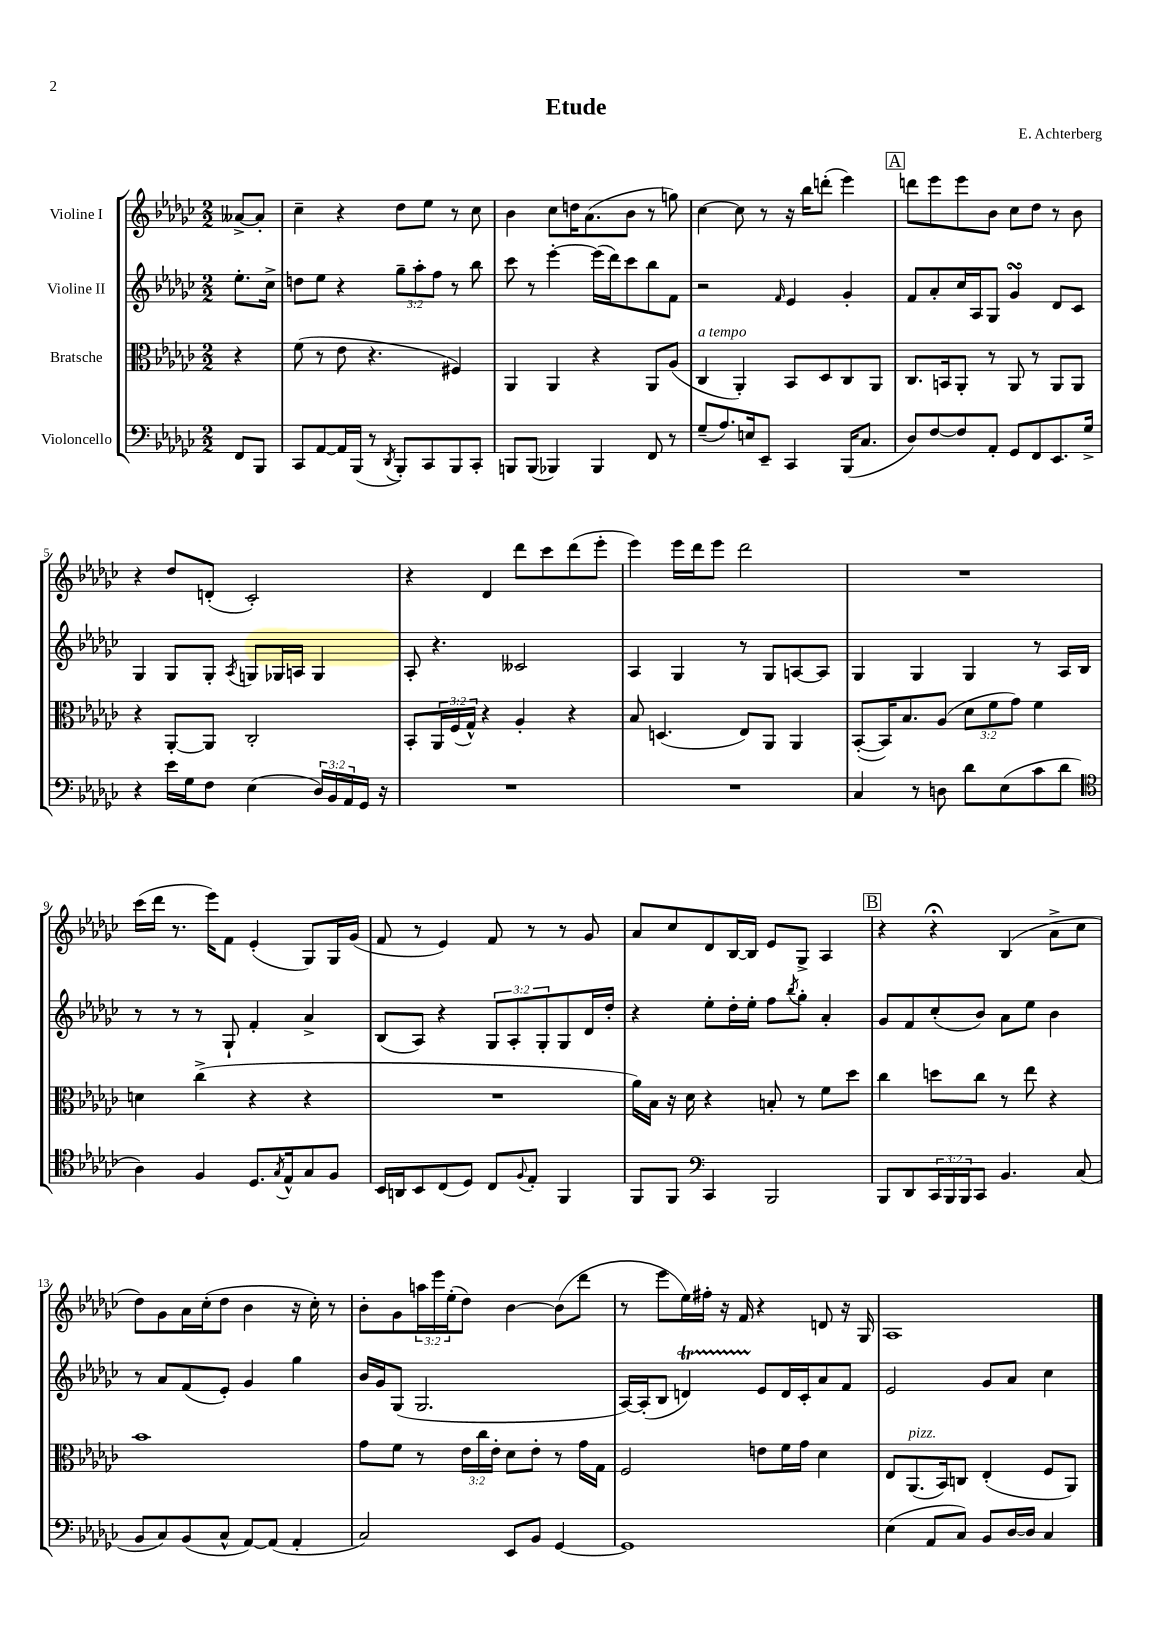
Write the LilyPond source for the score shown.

\header { title = "Etude" composer = "E. Achterberg" }
<<
\new StaffGroup <<
\new Staff = "s0" \with { instrumentName = "Violine I" } {
    \clef treble \key ges \major \numericTimeSignature \time 2/2 \override Staff.TupletNumber.text = #tuplet-number::calc-fraction-text \partial 4
    aeses'8~-> aeses'8-. |
    ces''4-- r4 des''8 ees''8 r8 ces''8 |
    bes'4 ces''8 d''16 aes'8.( bes'8 r8 g''8) |
    ces''4~ ces''8 r8 r16 bes''16 d'''8-.( ees'''4) |
    \mark \markup { \box "A" } d'''8 ees'''8 ees'''8 bes'8 ces''8 des''8 r8 bes'8 |
    r4 des''8 d'8-.( ces'2-.) |
    r4 des'4 des'''8 ces'''8 des'''8( ees'''8-. |
    ees'''4) ees'''16 des'''16 ees'''8 des'''2 |
    R1 |
    ces'''16( des'''16 r8. ees'''16) f'8 ees'4-.( ges8) ges16 ges'16( |
    f'8 r8 ees'4) f'8 r8 r8 ges'8 |
    aes'8 ces''8 des'8 bes16~ bes16 ees'8 ges8-> aes4 |
    \mark \markup { \box "B" } r4 r4\fermata bes4( aes'8-> ces''8 |
    des''8) ges'8 aes'16 ces''16-.( des''8 bes'4 r16 ces''16-.) r8 |
    bes'8-. ges'8 \tuplet 3/2 { a''16 ees'''16 ees''16-.( } des''8) bes'4~ bes'8( des'''8 |
    r8 ees'''8 ees''16) fis''16-. r16 f'16 r4 d'8 r16 ges16 |
    aes1 \bar "|." |
}
\new Staff = "s1" \with { instrumentName = "Violine II" } {
    \clef treble \key ges \major \numericTimeSignature \time 2/2 \override Staff.TupletNumber.text = #tuplet-number::calc-fraction-text \partial 4
    ees''8.-. ces''16-> |
    d''8 ees''8 r4 \tuplet 3/2 { ges''8-- aes''8-. f''8 } r8 bes''8 |
    ces'''8 r8 ees'''4~-. ees'''16( des'''16) ces'''8 bes''8 f'8 |
    r2 \grace { f'16 } ees'4 ges'4-. |
    \mark \markup { \box "A" } f'8 aes'8-. ces''16 aes16 ges8 ges'4\turn des'8 ces'8 |
    ges4 ges8 ges8-. \acciaccatura { aes8 } g8 ges16 a16 ges4 |
    aes8-. r4. ceses'2 |
    aes4 ges4 r8 ges8 a8~ a8 |
    ges4 ges4 ges4 r8 aes16 bes16 |
    r8 r8 r8 ges8-! f'4-. aes'4-> |
    bes8( aes8) r4 \tuplet 3/2 { ges8 aes8-. ges8-. } ges8 des'16 des''16-. |
    r4 ees''8-. des''16-. ees''16-. f''8 \acciaccatura { bes''8 } ges''8-. aes'4-. |
    \mark \markup { \box "B" } ges'8 f'8 ces''8-.( bes'8) aes'8 ees''8 bes'4 |
    r8 aes'8 f'8( ees'8-.) ges'4 ges''4 |
    bes'16 ges'16 ges8( ges2. |
    aes16~) aes16-.( bes8 d'4\startTrillSpan) ees'8\stopTrillSpan d'16 ces'16-. aes'8 f'8 |
    ees'2 ges'8 aes'8 ces''4 \bar "|." |
}
\new Staff = "s2" \with { instrumentName = "Bratsche" } {
    \clef alto \key ges \major \numericTimeSignature \time 2/2 \override Staff.TupletNumber.text = #tuplet-number::calc-fraction-text \partial 4
    r4 |
    f'8( r8 ees'8 r4. fis4) |
    aes,4 aes,4 r4 aes,8 aes8( |
    ces4^\markup { \italic "a tempo" } aes,4-.) bes,8 des8 ces8 aes,8 |
    \mark \markup { \box "A" } ces8. b,16 aes,8-. r8 aes,8 r8 aes,8 aes,8 |
    r4 aes,8~-. aes,8 ces2-. |
    bes,8-. \tuplet 3/2 { aes,16 f16( ges16-^) } r4 aes4-. r4 |
    bes8 d4.( ees8) aes,8 aes,4 |
    bes,8~-.( bes,16) bes8. aes8( \tuplet 3/2 { des'8 f'8 ges'8) } f'4 |
    d'4 ces''4->( r4 r4 |
    R1 |
    aes'16) bes16 r16 des'16 r4 b8-. r8 f'8 des''8 |
    \mark \markup { \box "B" } ces''4 d''8 ces''8 r8 ees''8 r4 |
    bes'1 |
    ges'8 f'8 r8 \tuplet 3/2 { ees'16 ces''16 ees'16-. } des'8 ees'8-. r8 ges'16 ges16 |
    f2 e'8 f'16 ges'16 des'4 |
    ees8 aes,8.^\markup { \italic "pizz." }( bes,16) c8 ees4-.( f8 aes,8) \bar "|." |
}
\new Staff = "s3" \with { instrumentName = "Violoncello" } {
    \clef bass \key ges \major \numericTimeSignature \time 2/2 \override Staff.TupletNumber.text = #tuplet-number::calc-fraction-text \partial 4
    f,8 bes,,8 |
    ces,8 aes,8~ aes,16 bes,,16( r8 \acciaccatura { des,8 } bes,,8-.) ces,8 bes,,8 ces,8-. |
    b,,8 b,,8( bes,,4) bes,,4 f,8 r8 |
    ges8--( aes8.) e16 ees,8-- ces,4 bes,,16( ces8. |
    \mark \markup { \box "A" } des8) f8~ f8 aes,8-. ges,8 f,8 ees,8. ges16-> |
    r4 ees'16 ges16 f8 ees4( \tuplet 3/2 { des16) bes,16 aes,16 } ges,16 r16 |
    R1 |
    R1 |
    ces4 r8 d8 des'8 ees8( ces'8 des'8 |
    \clef tenor aes4) f4 des8. \acciaccatura { ges8 } ees16-^ ges8 f8 |
    bes,16 a,16 bes,8 ces8( des8) ces8 \appoggiatura { f8 } ees8-. f,4 |
    f,8 f,8 \clef bass ces,4 bes,,2 |
    \mark \markup { \box "B" } bes,,8 des,8 \tuplet 3/2 { ces,16 bes,,16 bes,,16 } ces,8 bes,4. ces8( |
    bes,8 ces8) bes,8( ces8-^ aes,8~) aes,8( aes,4-. |
    ces2) ees,8 bes,8 ges,4~ |
    ges,1 |
    ees4( aes,8 ces8) bes,8 des16~ des16 ces4 \bar "|." |
}
>>
>>
